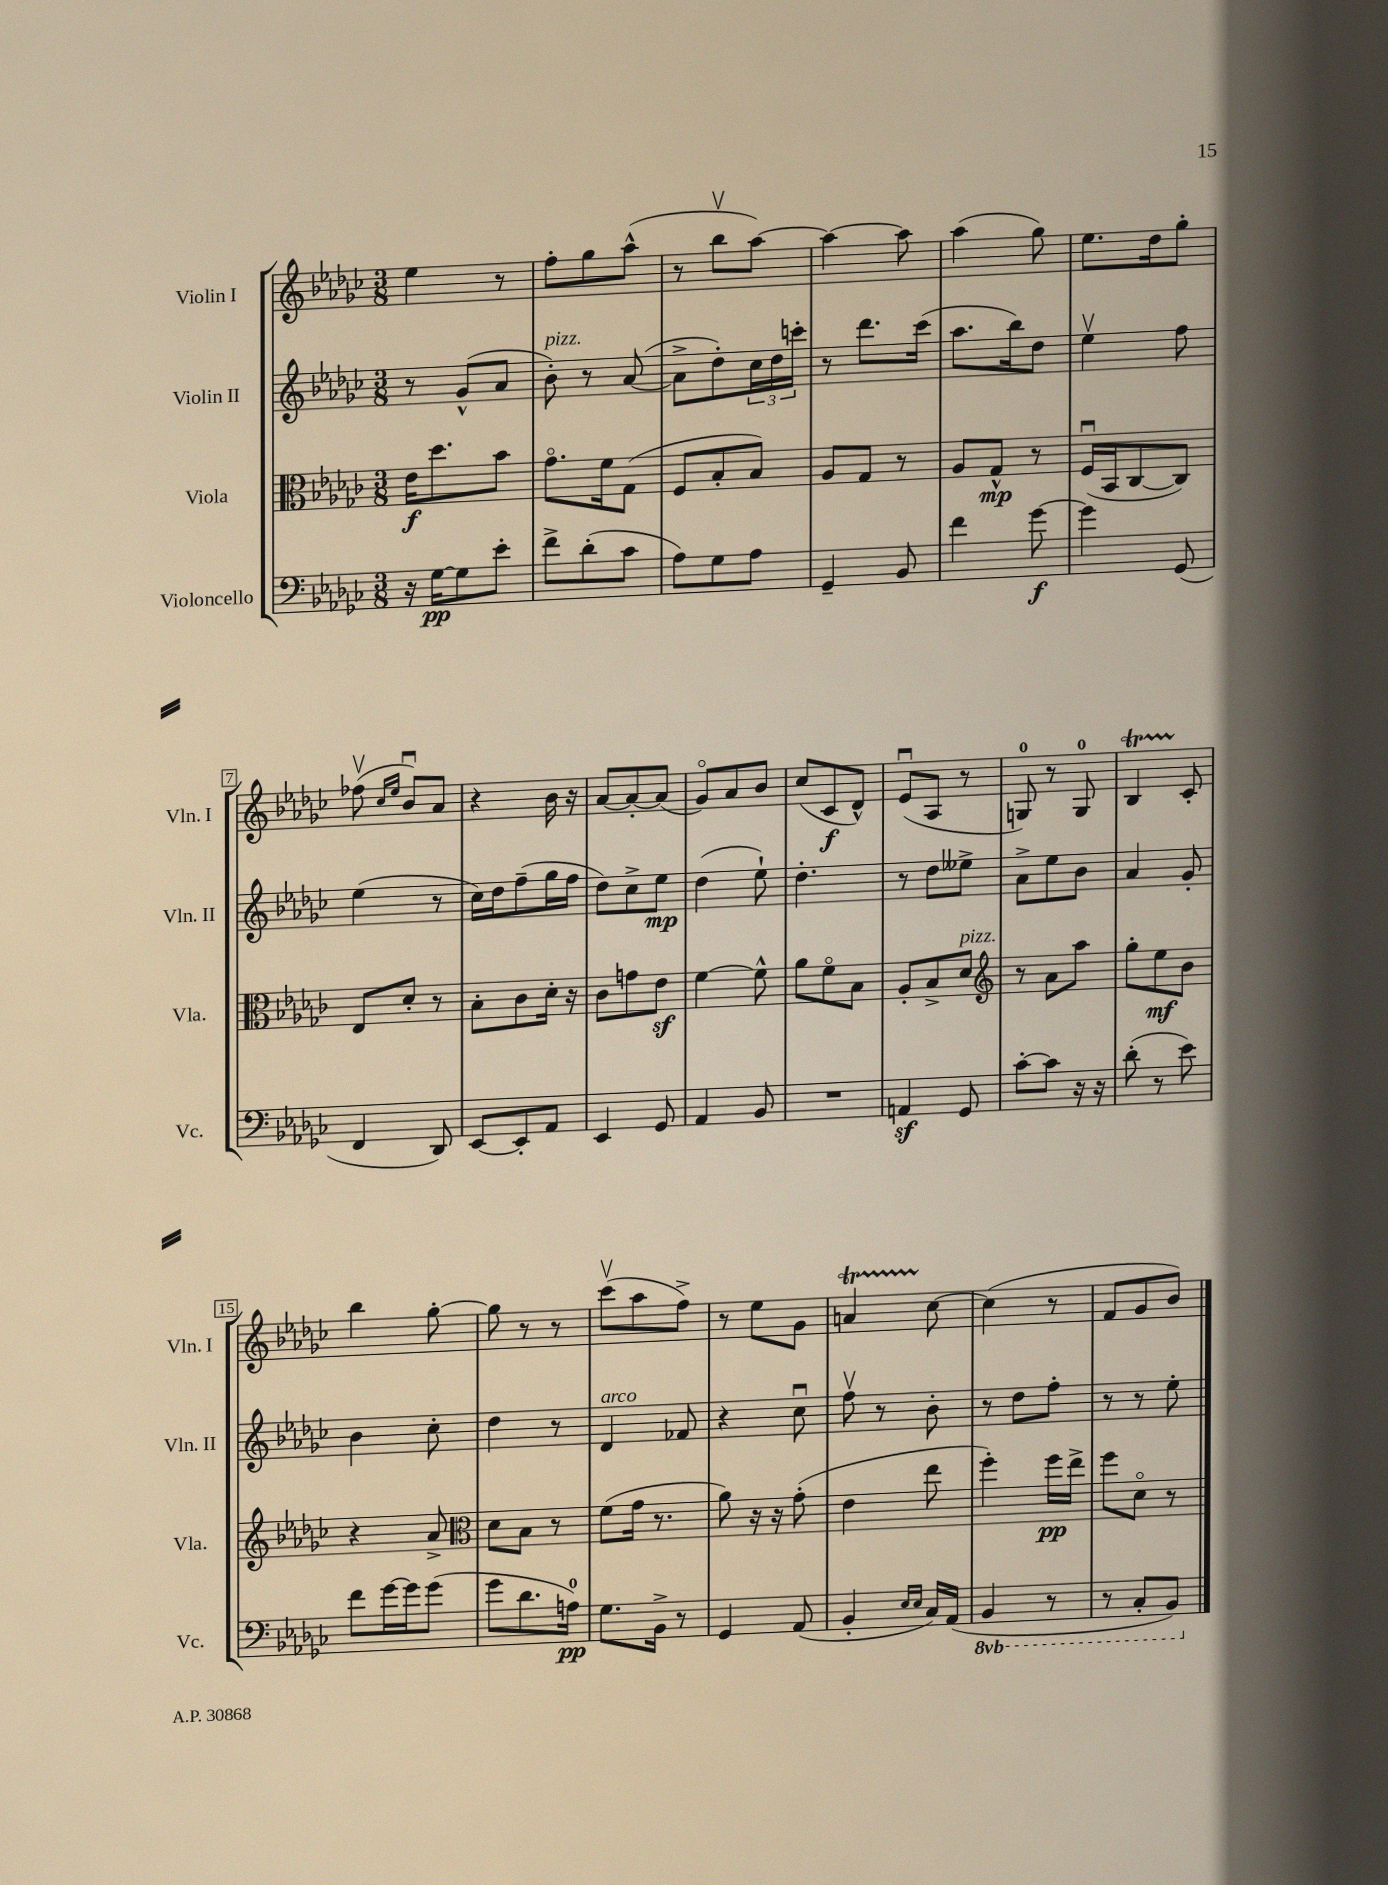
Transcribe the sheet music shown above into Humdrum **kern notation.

**kern	**dynam	**kern	**dynam	**kern	**dynam	**kern	**dynam
*part4	*part4	*part3	*part3	*part2	*part2	*part1	*part1
*staff4	*staff4	*staff3	*staff3	*staff2	*staff2	*staff1	*staff1
*I"Violoncello	*	*I"Viola	*	*I"Violin II	*	*I"Violin I	*
*I'Vc.	*	*I'Vla.	*	*I'Vln. II	*	*I'Vln. I	*
*clefF4	*	*clefC3	*	*clefG2	*	*clefG2	*
*k[b-e-a-d-g-c-]	*	*k[b-e-a-d-g-c-]	*	*k[b-e-a-d-g-c-]	*	*k[b-e-a-d-g-c-]	*
*M3/8	*	*M3/8	*	*M3/8	*	*M3/8	*
=1	=1	=1	=1	=1	=1	=1	=1
16r	.	16e-\KL	f	8r	.	4ee-\	.
[16G-\KL	pp	8.dd-\	.	.	.	.	.
8G-\]	.	.	.	(8g-^^/L	.	.	.
8e-'\J	.	8b-\J	.	8a-/J	.	8r	.
=2	=2	=2	=2	=2	=2	=2	=2
!	!	!	!	!LO:TX:a:i:t=pizz.	!	!	!
8f^\L	.	8.g-\L	.	8b-'\)	.	8ff'\L	.
(8d-'\	.	.	.	8r	.	8gg-\	.
.	.	16f\k	.	.	.	.	.
8c-\J	.	(8G-\J	.	([8a-/	.	(8aa-^^\J	.
=3	=3	=3	=3	=3	=3	=3	=3
8A-\L)	.	8F/L	.	8a-^\L]	.	8r	.
8G-\	.	8B-'/	.	8dd-'\)	.	8bb-v\L	.
8A-\J	.	8B-/J)	.	24cc-\L	.	[8aa-\J)	.
.	.	.	.	24dd-\	.	.	.
.	.	.	.	24cccn'\JJ	.	.	.
=4	=4	=4	=4	=4	=4	=4	=4
4GG-~/	.	8A-/L	.	8r	.	4aa-\_	.
.	.	8G-/J	.	8.ddd-\L	.	.	.
8BB-/	.	8r	.	.	.	8aa-\]	.
.	.	.	.	(16ccc-\Jk	.	.	.
=5	=5	=5	=5	=5	=5	=5	=5
4f\	.	8A-/L	.	8.aa-\L	.	(4aa-\	.
.	.	8G-^^/J	mp	.	.	.	.
.	.	.	.	16bb-\k)	.	.	.
[8g-\	f	8r	.	8dd-\J	.	8gg-\)	.
=6	=6	=6	=6	=6	=6	=6	=6
4g-\]	.	(16Fu/LL	.	4ee-v\	.	8.ee-\L	.
.	.	16BB-/J	.	.	.	.	.
.	.	[8C-/	.	.	.	.	.
.	.	.	.	.	.	16dd-\k	.
(8GG-/	.	8C-/J])	.	8ff\	.	8gg-'\J	.
!!LO:LB:g=z
=7	=7	=7	=7	=7	=7	=7	=7
4FF/	.	8E-/L	.	(4ee-\	.	(8ff-Xv\	.
.	.	.	.	.	.	16qqcc-/LL	.
.	.	.	.	.	.	16qqee-/JJ	.
.	.	8d-'/J	.	.	.	8b-u/L)	.
8DD-/)	.	8r	.	8r	.	8a-/J	.
=8	=8	=8	=8	=8	=8	=8	=8
[8EE-/L	.	8B-'\L	.	16cc-\LL)	.	4r	.
.	.	.	.	16dd-\J	.	.	.
8EE-'/]	.	8c-\	.	(8ff~\	.	.	.
8AA-/J	.	16d-'\Jk	.	16gg-\L	.	16b-\	.
.	.	16r	.	16ff\JJ	.	16r	.
=9	=9	=9	=9	=9	=9	=9	=9
4EE-/	.	8c-\L	.	8dd-\L)	.	[8a-/L	.
.	.	8gn\	.	8cc-^\	.	8a-'/_	.
8GG-/	.	8e-z\J	.	8ee-\J	mp	(8a-/J]	.
=10	=10	=10	=10	=10	=10	=10	=10
4AA-/	.	[4f\	.	(4dd-\	.	8g-/L)	.
.	.	.	.	.	.	8a-/	.
8BB-/	.	8f^^\]	.	8ee-`\)	.	8b-/J	.
=11	=11	=11	=11	=11	=11	=11	=11
4.r	.	8a-\L	.	4.dd-'\	.	(8cc-/L	.
.	.	8f\	.	.	.	8c-/	f
.	.	8B-\J	.	.	.	8d-^^/J)	.
=12	=12	=12	=12	=12	=12	=12	=12
4AAnz/	.	8A-'/L	.	8r	.	(8e-u/L	.
.	.	8B-^/	.	8dd-\L	.	8A-/J	.
!	!	!LO:TX:a:i:t=pizz.	!	!	!	!	!
8GG-/	.	8d-/J	.	8ee--X^\J	.	8r	.
=13	=13	=13	=13	=13	=13	=13	=13
*	*	*clefG2	*	*	*	*	*
[8c-'\L	.	8r	.	8a-^\L	.	8Gn/)	.
8c-\J]	.	8a-\L	.	8ee-\	.	8r	.
16r	.	8aa-\J	.	8b-\J	.	8G/	.
16r	.	.	.	.	.	.	.
=14	=14	=14	=14	=14	=14	=14	=14
(8d-'\	.	8gg-'\L	.	4a-/	.	4B-t/	.
8r	.	8ee-\	mf	.	.	.	.
8e-\)	.	8b-\J	.	8g-'/	.	8c-'/	.
!!LO:LB:g=z
=15	=15	=15	=15	=15	=15	=15	=15
8f\L	.	4r	.	4b-\	.	4bb-\	.
[16g-\L	.	.	.	.	.	.	.
16g-\J]	.	.	.	.	.	.	.
(8g-\J	.	8a-^/	.	8cc-'\	.	[8gg-'\	.
=16	=16	=16	=16	=16	=16	=16	=16
*	*	*clefC3	*	*	*	*	*
8g-\L	.	8d-\L	.	4dd-\	.	8gg-\]	.
8.d-\	.	8B-\J	.	.	.	8r	.
.	.	8r	.	8r	.	8r	.
16An\Jk)	pp	.	.	.	.	.	.
=17	=17	=17	=17	=17	=17	=17	=17
!	!	!	!	!LO:TX:a:i:t=arco	!	!	!
8.G-\L	.	(8f\L	.	4d-/	.	(8ccc-v\L	.
.	.	16g-\Jk	.	.	.	8aa-\	.
16BB-^\Jk	.	8.r	.	.	.	.	.
8r	.	.	.	8f-X/	.	8ff^\J)	.
=18	=18	=18	=18	=18	=18	=18	=18
4GG-/	.	8a-\)	.	4r	.	8r	.
.	.	16r	.	.	.	8ee-\L	.
.	.	16r	.	.	.	.	.
(8AA-/	.	(8g-'\	.	8cc-u\	.	8g-\J	.
=19	=19	=19	=19	=19	=19	=19	=19
4BB-'/	.	4e-\	.	8ffv\	.	4ant/	.
.	.	.	.	8r	.	.	.
16qqE-/LL	.	.	.	.	.	.	.
16qqE-/JJ	.	.	.	.	.	.	.
16C-/LL)	.	8ee-\	.	8b-'\	.	[8cc-\	.
(16AA-/JJ	.	.	.	.	.	.	.
=20	=20	=20	=20	=20	=20	=20	=20
*8ba	*	*	*	*	*	*	*
4BBB-/	.	4ff'\)	.	8r	.	(4cc-\]	.
.	.	.	.	8dd-\L	.	.	.
8r	.	16ff\LL	pp	8ff'\J	.	8r	.
.	.	16ee-^\JJ	.	.	.	.	.
=21	=21	=21	=21	=21	=21	=21	=21
8r	.	8ff\L	.	8r	.	8f/L	.
8CC-'/L	.	8d-\J	.	8r	.	8g-/	.
8BBB-/J)	.	8r	.	8ee-'\	.	8b-/J)	.
*X8ba	*	*	*	*	*	*	*
==	==	==	==	==	==	==	==
*-	*-	*-	*-	*-	*-	*-	*-
